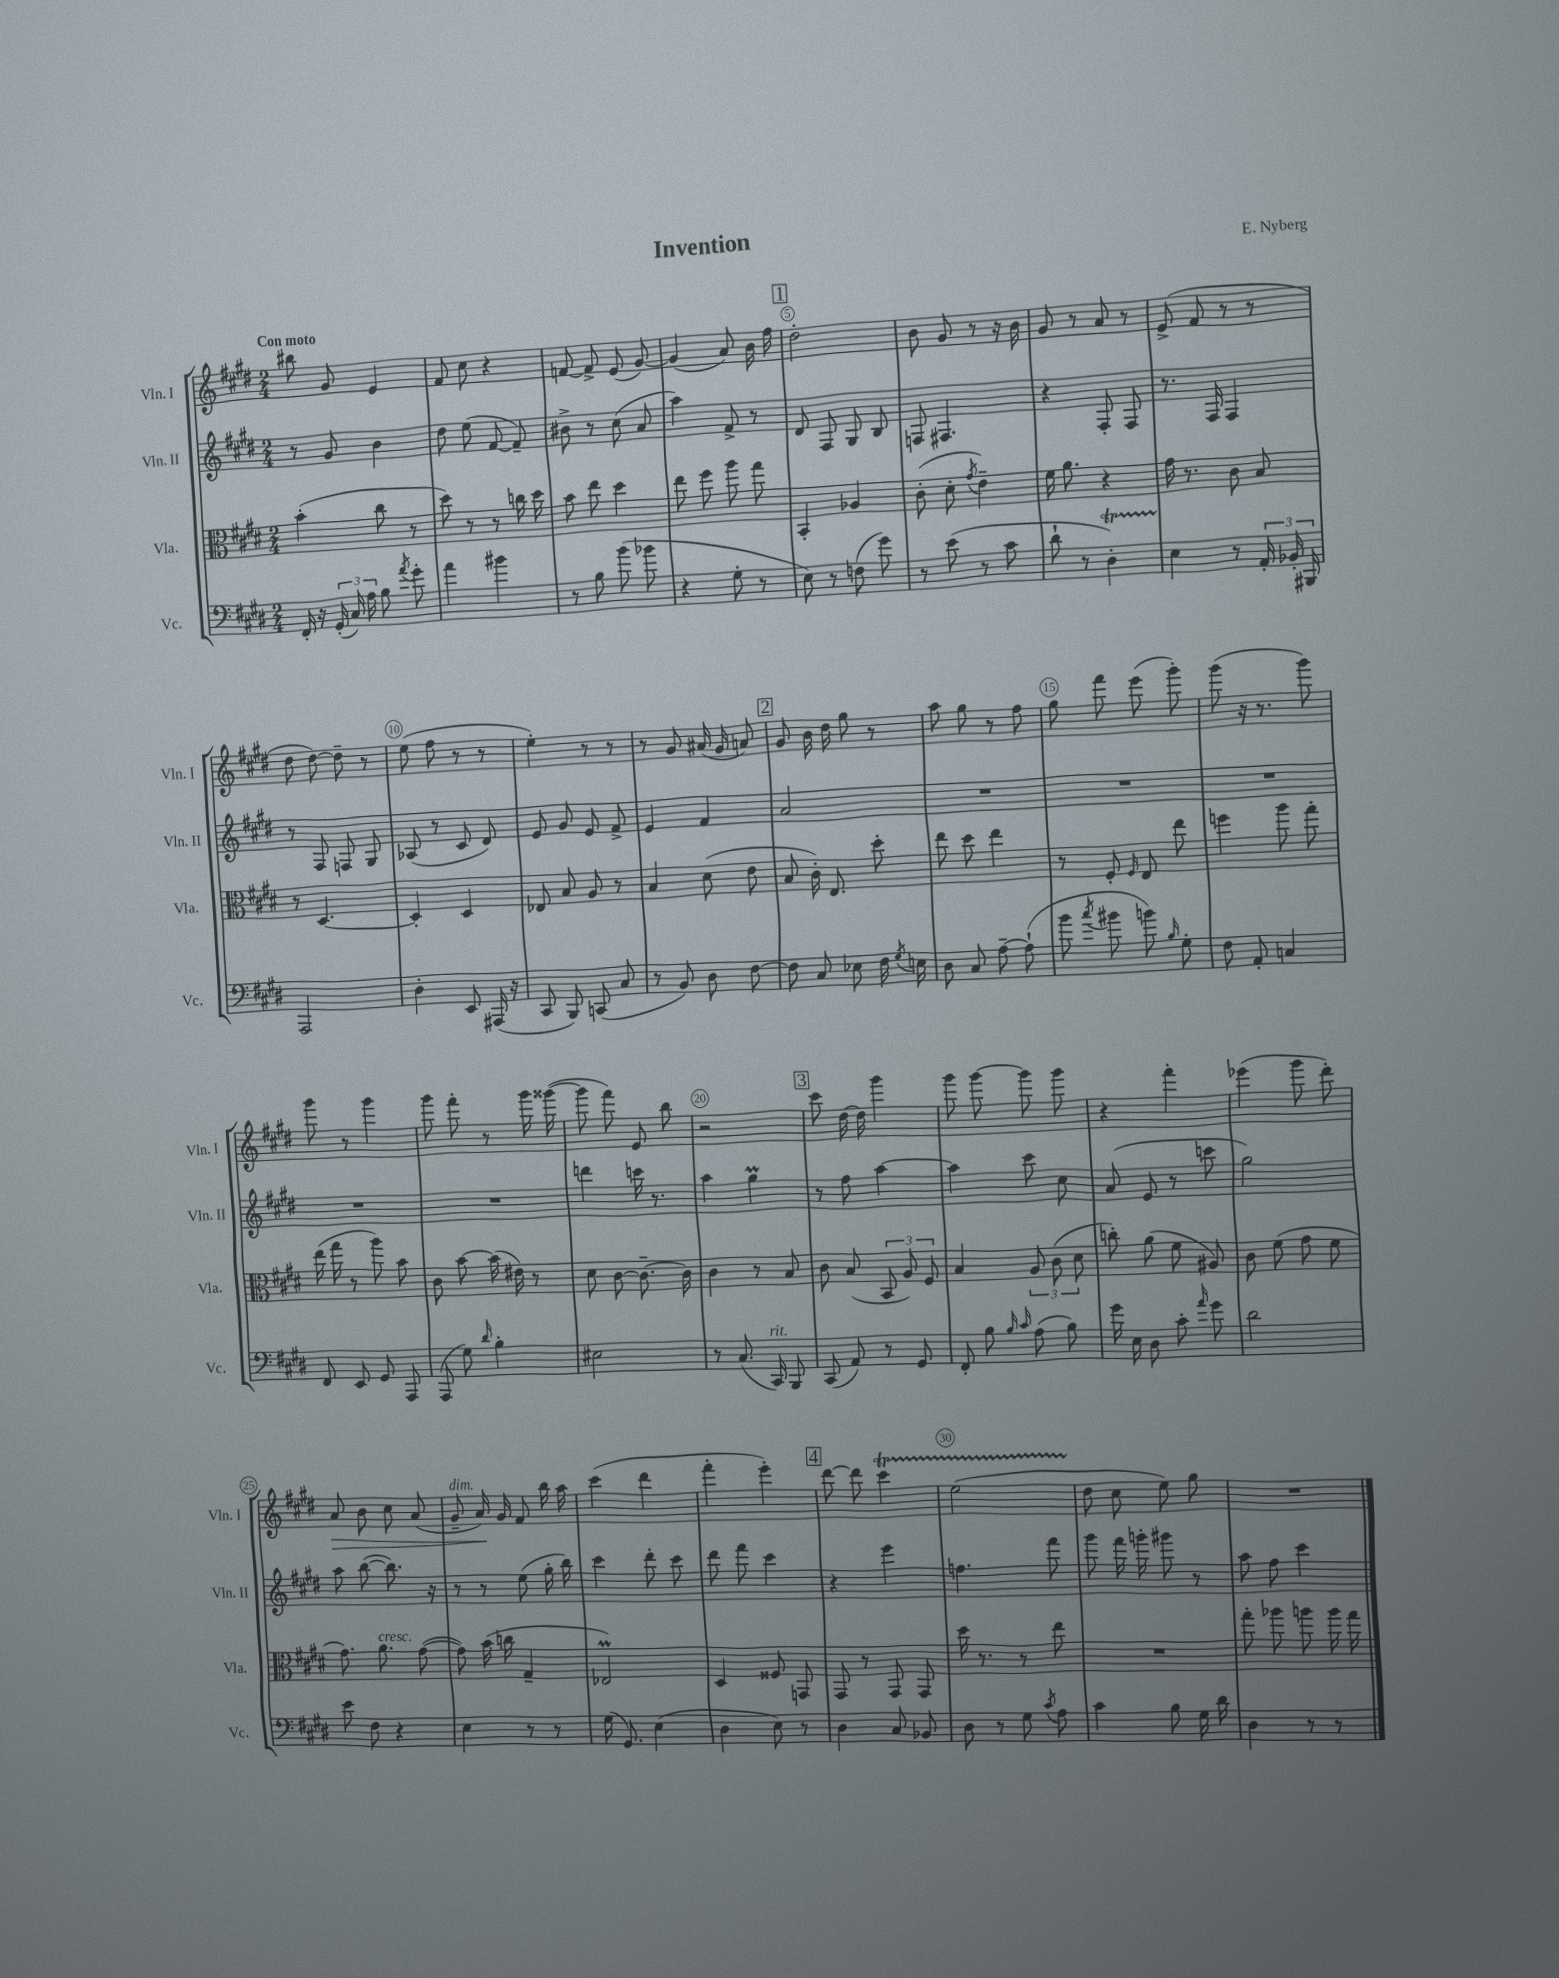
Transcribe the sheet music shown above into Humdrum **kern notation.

**kern	**kern	**kern	**kern	**dynam
*part4	*part3	*part2	*part1	*part1
*staff4	*staff3	*staff2	*staff1	*staff1
*I"Vc.	*I"Vla.	*I"Vln. II	*I"Vln. I	*
*I'Vc.	*I'Vla.	*I'Vln. II	*I'Vln. I	*
*clefF4	*clefC3	*clefG2	*clefG2	*
*k[f#c#g#d#]	*k[f#c#g#d#]	*k[f#c#g#d#]	*k[f#c#g#d#]	*
*M2/4	*M2/4	*M2/4	*M2/4	*
=1	=1	=1	=1	=1
!	!	!	!LO:TX:a:B:t=Con moto	!
16FF#'/	(4b'\	8r	8bb#X\	.
16r	.	.	.	.
(24GG#'/	.	8g#/	8g#/	.
24C#/)	.	.	.	.
24A\	.	.	.	.
8B\	8cc#\	4b\	4e/	.
8qa/	.	.	.	.
8g#'\	8r	.	.	.
=2	=2	=2	=2	=2
4a\	8dd#\)	8dd#\	8f#/	.
.	8r	(8ee\	8cc#\	.
4b#X\	8r	[8f#/	4r	.
.	16ccn\	8f#~/])	.	.
.	16dd#\	.	.	.
=3	=3	=3	=3	=3
8r	8b\	8b#X^\	[8fn/	.
8B\	8ee\	8r	8f^/]	.
(8b\	4dd#\	(8cc#\	(8e/	.
8b-X\	.	8a/	[8g#/)	.
=4	=4	=4	=4	=4
4r	8ee\	4aa\)	(4g#/]	.
.	8ff#\	.	.	.
8G#'\	8aa\	8f#^/	8a/)	.
8r	8gg#\	8r	16b\	.
.	.	.	16ff#\	.
!!LO:REH:place=s1:t=1
=5	=5	=5	=5	=5
8E\)	4BB'/	8d#/	2dd#'\	.
8r	.	8F#/	.	.
(8Fn\	4A-X/	8G#/	.	.
8g#\)	.	8B/	.	.
=6	=6	=6	=6	=6
8r	(8c#'\	8Fn/	8b\	.
(8e\	8d#'\	4.F#X/	8g#/	.
.	8qg#/	.	.	.
8r	4e~\)	.	8r	.
8c#\	.	.	16r	.
.	.	.	16b\	.
=7	=7	=7	=7	=7
8d#`\	16f#\	4r	8g#/	.
.	8.a\	.	.	.
8r	.	.	8r	.
4D#t'\)	4r	8F#'/	8a/	.
.	.	8F#/	8r	.
=8	=8	=8	=8	=8
4E\	16g#\	8.r	(8e^/	.
.	8.r	.	.	.
.	.	.	8f#/	.
.	.	16F#/	.	.
8r	8c#\	4F#/	8r	.
24AA'/	8B/	.	8r	.
24BB-X'/	.	.	.	.
24BBB#X/	.	.	.	.
!!LO:LB:g=z
=9	=9	=9	=9	=9
2AAA/	8r	8r	8dd#\	.
.	[4.D#/	8F#/	[8dd#\)	.
.	.	8Fn/	8dd#~\]	.
.	.	8G#/	8r	.
=10	=10	=10	=10	=10
4D#'\	4D#'/]	(8A-X/	(8ee\	.
.	.	8r	8ff#\	.
8EE/	4D#/	8c#/	8r	.
(16AAA#X/	.	8d#/)	8r	.
16r	.	.	.	.
=11	=11	=11	=11	=11
8CC#/	8E-X/	8e/	4ee'\)	.
8BBB/)	8B/	8g#/	.	.
(8CCn/	8A/	8e/	8r	.
8C#/	8r	8f#^/	8r	.
=12	=12	=12	=12	=12
8r	4B/	4e/	8r	.
8BB/)	.	.	8g#/	.
8D#\	(8d#\	4f#/	(16a#X/	.
.	.	.	16g#/	.
[8F#\	8e\	.	8an/)	.
!!LO:REH:place=s1:t=2
=13	=13	=13	=13	=13
8F#\]	8B/	2a/	8g#/	.
8C#/	16c#'\)	.	16b\	.
.	8.E/	.	16dd#\	.
8E-X\	.	.	8gg#\	.
16F#\	8dd#'\	.	8r	.
8qG#/	.	.	.	.
16En\	.	.	.	.
=14	=14	=14	=14	=14
8D#\	8ee\	2r	8aa\	.
8C#/	8dd#\	.	8gg#\	.
[8A~\	4ee\	.	8r	.
(8A`\]	.	.	8ff#\	.
=15	=15	=15	=15	=15
8b\	8r	2r	8gg#\	.
8qcc#/	.	.	.	.
8b#X\	8F#'/	.	8fff#\	.
.	16qqF#/	.	.	.
8bn\)	8E/	.	(8eee\	.
16qqB/	.	.	.	.
8G#'\	8ee\	.	8ggg#'\)	.
=16	=16	=16	=16	=16
8F#\	4ffn\	2r	(8ggg#\	.
8AA'/	.	.	16r	.
.	.	.	8.r	.
4Cn/	8aa\	.	.	.
.	8gg#'\	.	8ggg#\)	.
!!LO:LB:g=z
=17	=17	=17	=17	=17
8FF#/	(16ee\	2r	8ggg#\	.
.	16gg#\	.	.	.
8EE/	8r	.	8r	.
8GG#/	8aa\)	.	4ggg#\	.
8AAA/	8b\	.	.	.
=18	=18	=18	=18	=18
(8AAA/	8c#\	2r	8ggg#\	.
8G#\)	[8b\	.	8fff#'\	.
16qqd#/	.	.	.	.
4B'\	(16b\]	.	8r	.
.	16e#X\)	.	.	.
.	8r	.	16ggg#\	.
.	.	.	([16ggg##X\	.
=19	=19	=19	=19	=19
2E#X\	8d#\	4dddn\	8ggg##\]	.
.	[8c#\	.	8fff#\)	.
.	8.c#~\_	16cccn\	8e/	.
.	.	8.r	.	.
.	.	.	8bb\	.
.	16c#\]	.	.	.
=20	=20	=20	=20	=20
8r	4c#\	4aa\	2r	.
(8.C#/	.	.	.	.
.	8r	4gg#m\	.	.
!LO:TX:a:i:t=rit.	!	!	!	!
16CC#/)	.	.	.	.
8BBB/	8B/	.	.	.
!!LO:REH:place=s1:t=3
=21	=21	=21	=21	=21
(8CC#/	8c#\	8r	8ccc#\	.
8AA/)	(8B/	8ff#\	[16dd#\	.
.	.	.	16dd#\]	.
8r	12BB/	[4aa\	4ggg#\	.
.	12A/)	.	.	.
8GG#/	.	.	.	.
.	12F#/	.	.	.
=22	=22	=22	=22	=22
8FF#'/	4B/	4aa\]	8ggg#\	.
8B\	.	.	[8ggg#\	.
16qqB/	.	.	.	.
16qqc#/	.	.	.	.
(8A\	12A/	8ccc#\	8ggg#\]	.
.	(12c#\	.	.	.
8B\)	.	8cc#\	8ggg#\	.
.	12d#\	.	.	.
=23	=23	=23	=23	=23
16g#\	8ccn'\)	(8a/	4r	.
16E\	.	.	.	.
8D#\	(8a\	8e/	.	.
8c#'\	8f#\	8r	4fff#'\	.
16qqa/	.	.	.	.
8g#\	8A#X/)	8cccn\	.	.
=24	=24	=24	=24	=24
2d#\	8c#\	2gg#\)	(4eee-X\	.
.	(8f#\	.	.	.
.	8g#\	.	8ggg#\	.
.	8f#\	.	8ddd#'\)	.
!!LO:LB:g=z
=25	=25	=25	=25	=25
!	!	!	!	!LO:HP:b
8e\	8.g#\)	8aa\	8a/	>
8F#\	.	([8bb\	8b\	.
!	!LO:TX:a:i:t=cresc.	!	!	!
.	8.a\	.	.	.
4r	.	8.bb\])	8cc#\	.
.	([8g#\	.	(8a/	.
.	.	16r	.	.
=26	=26	=26	=26	=26
!	!	!	!LO:TX:a:i:t=dim.	!
4E\	8g#\])	8r	8g#~/	.
.	(16b\	8r	16a/)	.
.	16ccn\	.	16g#/	]
8r	4G#~/	(8ee\	8f#/	.
8r	.	16gg#'\	16bb\	.
.	.	16bb\)	16aa\	.
=27	=27	=27	=27	=27
(16G#\	2E-XM/)	4ccc#\	(4ccc#\	.
8.GG#/)	.	.	.	.
(4E\	.	8ddd#'\	4ddd#\	.
.	.	8ccc#\	.	.
=28	=28	=28	=28	=28
4D#\	4D#/	8ddd#\	4fff#'\	.
.	.	8fff#\	.	.
8E\)	8F##X/	4ccc#\	4eee'\)	.
8r	8GGn/	.	.	.
!!LO:REH:place=s1:t=4
=29	=29	=29	=29	=29
4D#\	8GG#/	4r	[8ddd#\	.
.	8r	.	8ddd#\]	.
8C#/	8GG#/	4eee\	4ccc#T\	.
8BB-X/	8GG#/	.	.	.
=30	=30	=30	=30	=30
8D#\	16dd#\	4.ffn\	(2eeTTT\	.
.	8.r	.	.	.
8r	.	.	.	.
8G#\	8r	.	.	.
8qc#/	.	.	.	.
8A\	8ee\	8fff#\	.	.
=31	=31	=31	=31	=31
4c#\	2r	8ggg#\	8dd#\	.
.	.	16fff#\	8cc#\	.
.	.	16gggn'\	.	.
8B\	.	8ggg#X\	8ee\)	.
16G#\	.	8r	8gg#\	.
16d#\	.	.	.	.
=32	=32	=32	=32	=32
4D#\	8gg#'\	8aa\	2r	.
.	8aa-X\	8ff#\	.	.
8r	8aan\	4ccc#\	.	.
8r	16aa\	.	.	.
.	16gg#\	.	.	.
==	==	==	==	==
*-	*-	*-	*-	*-
